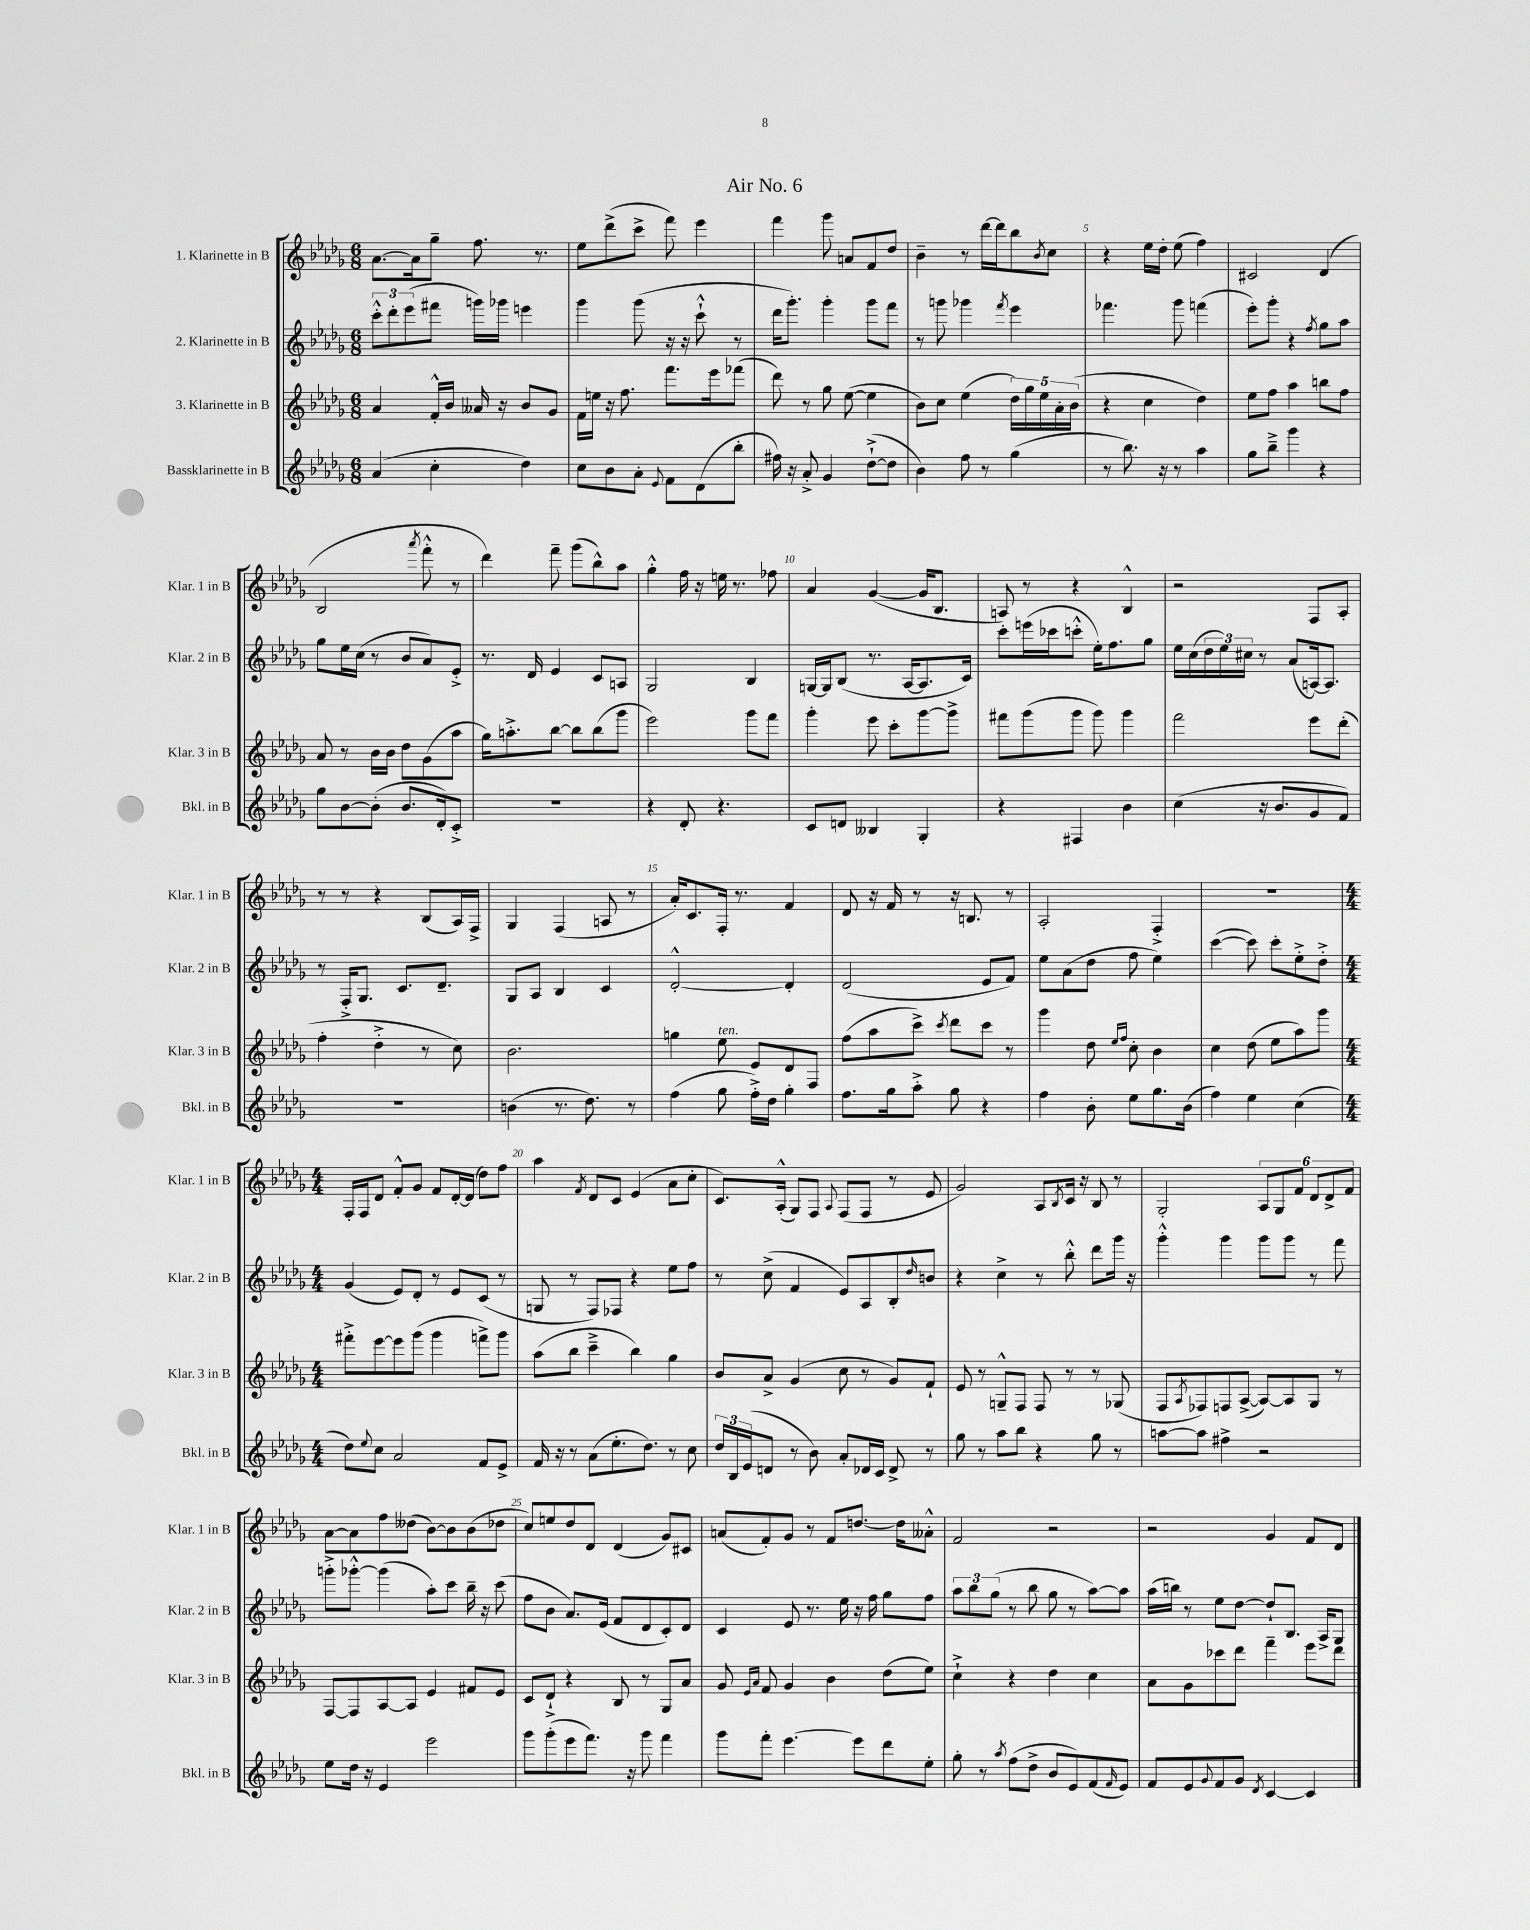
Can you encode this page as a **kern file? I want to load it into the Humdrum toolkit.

**kern	**kern	**kern	**kern
*part4	*part3	*part2	*part1
*staff4	*staff3	*staff2	*staff1
*I"Bassklarinette in B	*I"3. Klarinette in B	*I"2. Klarinette in B	*I"1. Klarinette in B
*I'Bkl. in B	*I'Klar. 3 in B	*I'Klar. 2 in B	*I'Klar. 1 in B
*clefG2	*clefG2	*clefG2	*clefG2
*k[b-e-a-d-g-]	*k[b-e-a-d-g-]	*k[b-e-a-d-g-]	*k[b-e-a-d-g-]
*M6/8	*M6/8	*M6/8	*M6/8
=1	=1	=1	=1
(4a-/	4a-/	12ccc'^^\L	[8.a-\L
.	.	12ddd-'\	.
.	.	(12eee-\	.
.	.	.	16a-\k]
4cc'\	16f'^^/LL	8fff#X\J	8gg-~\J
.	16b-/JJ	.	.
.	16a--X/	16gggn\LL)	8.ff\
.	16r	16ggg-X\JJ	.
4dd-\)	8b-/L	4eeen\	.
.	.	.	8.r
.	8g-/J	.	.
=2	=2	=2	=2
8cc\L	16f\LL	4ggg-\	8ee-\L
.	16een\JJ	.	.
8b-\	16r	.	(8ddd-^\
.	8.ff\	.	.
8a-'\J	.	(8ggg-\	8ccc^\J
8qqe-/	.	.	.
8f\L	8.fff\L	16r	8fff\)
.	.	16r	.
(8d-\	.	8ccc`^^\	4eee-\
.	16eee-\k	.	.
8bb-'\J	(8fff-X\J	8r	.
=3	=3	=3	=3
16ff#X\)	8ddd-\)	16ddd-\KL	4fff\
16r	.	8.ggg-'\J)	.
8a-'^/	8r	.	.
4g-/	8gg-\	4ggg-'\	8ggg-\
.	([8ee-\	.	8an/L
([8dd-`^\L	4ee-\]	8ggg-\L	8f/
8dd-\J]	.	8fff\J	8dd-/J
=4	=4	=4	=4
4b-\)	8b-\L)	8r	4b-~\
.	8cc\J	8gggn\	.
8ff\	(4ee-\	4ggg-X\	8r
8r	.	.	[16ddd-\LL
.	.	.	16ddd-\J]
.	.	8qfff/	.
(4gg-\	20dd-\LL)	4eee-\	8bb-\
.	20gg-\	.	.
.	20ee-\	.	.
.	.	.	8qb-/
.	.	.	8cc\J
.	20a-'\	.	.
.	(20b-\JJ	.	.
=5	=5	=5	=5
8r	4r	4.fff-X\	4r
8.bb-\)	.	.	.
.	4cc\	.	16ee-\LL
16r	.	.	16dd-'\JJ
8r	.	8ggg-\	(8ee-\
4aa-\	4dd-\)	(4fffn\	4ff\)
=6	=6	=6	=6
8gg-\L	8ee-\L	8eee-'\L)	2c#X/
8bb-~^\J	8ff\J	8ggg-'\J	.
4ggg-\	4aa-\	4r	.
.	.	8qff/	.
4r	8bbn\L	8gg-\L	(4d-/
.	8ff\J	8aa-\J	.
!!LO:LB:g=z
=7	=7	=7	=7
8gg-\L	8a-/	8gg-\L	2B-/
[8b-\	8r	16ee-\L	.
.	.	(16cc\JJ	.
(8b-'\J]	16b-\LL	8r	.
.	16b-\JJ	.	.
8.b-/L	8dd-\L	8b-/L	.
.	.	.	8qaaa-/
.	(8g-\	8a-/)	8fff'^^\
16d-'/k)	.	.	.
8c'^/J	8aa-\J	8e-'^/J	8r
=8	=8	=8	=8
2.r	16gg-\KL)	8.r	4ddd-\)
.	8.aan'^\	.	.
.	.	16d-/	.
.	[8bb-\J	4e-/	8fff~\
.	8bb-\L]	.	(8ggg-\L
.	(8bb-\	8c/L	8bb-^^\)
.	8ggg-\J	8An/J	8aa-\J
=9	=9	=9	=9
4r	2eee-\)	2G-/	4gg-'^^\
8d-'/	.	.	16ff\
.	.	.	16r
4.r	.	.	16een\
.	.	.	8.r
.	8ggg-\L	4B-/	.
.	8fff\J	.	8ff-X\
=10	=10	=10	=10
8c/L	4ggg-'\	[16Gn/LL	4a-/
.	.	16G/J]	.
8dn/J	.	(8B-/J	.
4B--X/	8eee-\	8.r	([4g-/
.	8ccc'\L	.	.
.	.	[16A-/KL	.
4G-'/	[8ggg-\	8.A-/]	16g-/KL]
.	.	.	8.B-/J
.	8ggg-^\J]	.	.
.	.	16c/Jk)	.
=11	=11	=11	=11
4r	8fff#X\L	8ccc'\L	8An/)
.	(8ggg-\	(16eeen\L	8r
.	.	16ccc-X\J	.
4F#X/	8ggg-\J	8cccn'^^\J	4r
.	8ggg-\)	16ee-'\KL)	.
.	.	8.ff\	.
4b-\	4ggg-\	.	4B-^^/
.	.	8gg-\J	.
=12	=12	=12	=12
(4cc\	2fff\	16ee-\LL	2r
.	.	(16cc\	.
.	.	24dd-\	.
.	.	24ee-\)	.
.	.	24cc#X\JJ	.
16r	.	8r	.
8.b-/L	.	.	.
.	.	(8a-/L	.
8g-/	8eee-\L	[16An/k)	8F/L
.	.	8.A/J]	.
8f/J)	(8ddd-'\J	.	8A-'/J
!!LO:LB:g=z
=13	=13	=13	=13
2.r	4ff'\	8r	8r
.	.	16F'^/KL	8r
.	.	8.G-/J	.
.	4dd-'^\	.	4r
.	.	8.c/L	.
.	8r	.	(8B-/L
.	.	8.d-~/J	.
.	8cc\)	.	16A-/L)
.	.	.	16F^/JJ
=14	=14	=14	=14
(4bn\	2.b-\	8G-/L	4G-/
.	.	8A-/J	.
8.r	.	4B-/	(4F/
8.dd-\)	.	.	.
.	.	4c/	8An/
8r	.	.	8r
=15	=15	=15	=15
(4ff\	4ggn\	[2d-'^^/	16a-'/KL)
.	.	.	8.c/
!	!LO:TX:a:i:t=ten.	!	!
8gg-\	8ee-\	.	16F'/Jk
.	.	.	8.r
16ff'^\LL)	8e-/L	.	.
16dd-\JJ	.	.	.
4gg-'\	8d-/	4d-'/]	4f/
.	8F/J	.	.
=16	=16	=16	=16
8.ff\L	(8ff\L	(2d-/	8d-/
.	8aa-\	.	16r
16gg-\k	.	.	16f/
8aa-'^\J	8ccc^\J)	.	8r
.	8qccc/	.	.
8gg-\	8ddd-\L	.	16r
.	.	.	8.Bn/
4r	8ccc\J	8e-/L	.
.	8r	8f/J)	8r
=17	=17	=17	=17
4ff\	4ggg-\	8ee-\L	2A-'/
.	.	(8a-\	.
8b-'\	8dd-\	8dd-\J	.
.	16qqee-/LL	.	.
.	16qqff/JJ	.	.
8ee-\L	8cc'\	8ff\	.
8.gg-\	4b-\	4ee-\)	4F'^/
(16b-\Jk	.	.	.
=18	=18	=18	=18
4ff\)	4cc\	([4ccc\	2.r
4ee-\	(8dd-\	8ccc\])	.
.	8ee-\L	8ccc'\L	.
(4cc\	8aa-\)	8ee-'^\	.
.	8ggg-\J	8dd-'^\J	.
!!LO:LB:g=z
=19	=19	=19	=19
*M4/4	*M4/4	*M4/4	*M4/4
8dd-\L)	8fff#X'^\L	(4g-/	16F'/LL
.	.	.	16F/J
8qqee-/	.	.	.
8cc\J	[8eee-\	.	8d-/J
2a-/	8eee-\]	8e-/L)	8f'^^/L
.	(8ggg-\J	8d-'/J	8g-/J
.	4ggg-\	8r	8f/L
.	.	8e-/L	[16d-'/L
.	.	.	(16d-/JJ]
8f/L	8fffn^\L)	(8c/J	8dd-\L)
8e-^/J	8ggg-\J	8r	8ff\J
=20	=20	=20	=20
16f/	(8aa-\L	8Gn/	4aa-\
16r	.	.	.
8r	8bb-\J	8r	.
.	.	.	8qf/
(8a-\L	4ccc~^\	8F/L)	8d-/L
8.ee-'\	.	8F-X/J	8c/J
.	4bb-\)	4r	(4e-/
8.dd-\J)	.	.	.
8r	4gg-\	8ee-\L	8a-\L
8cc\	.	8ff\J	8cc'\J
=21	=21	=21	=21
24dd-/LL	8b-/L	8r	8.c/L)
24B-/	.	.	.
(24e-/J	.	.	.
8dn/J	8a-^/J	(8cc^\	.
.	.	.	(16A-'^^/Jk
8r	(4g-/	4f/	8G-/L)
8b-\)	.	.	8F/J
.	.	.	8qqA-/
8a-'/L	8cc\	8e-/L)	(8F/L
16d-X/L	8r	8A-/	8F/J
16c/JJ	.	.	.
8d-^/	8g-/L)	8B-'/	8r
.	.	16qqdd-/	.
8r	8f`/J	8bn/J	8e-/
=22	=22	=22	=22
8gg-\	8e-/	4r	2g-/)
8r	8r	.	.
8aa-\L	8Gn~^^/L	4cc^\	.
8bb-\J	8F/J	.	.
4r	8F/	8r	8A-/L
.	.	.	8qB-/
.	8r	8bb-'^^\	16c/Jk
.	.	.	16r
8gg-\	8r	8ddd-\L	8B-/
8r	(8G-X/	16ggg-\Jk	8r
.	.	16r	.
=23	=23	=23	=23
[8aan\L	8F/L	4ggg-'^^\	2G-'/
.	8qA-/	.	.
8aa\J]	8F-X/)	.	.
4ff#X^\	8Fn/	4ggg-\	.
.	([8A-^/J	.	.
2r	8A-/L_)	8ggg-\L	12A-/L
.	.	.	12G-/
.	8A-/]	8ggg-\J	.
.	.	.	12f/J
.	8G-/J	8r	12d-/L
.	.	.	12d-^/
.	8r	8fff\	.
.	.	.	12f/J
!!LO:LB:g=z
=24	=24	=24	=24
8ee-\L	[8F/L	8gggn'^\L	[8a-\L
16dd-\Jk	8F/]	[8ggg-X'^^\J	8a-\]
16r	.	.	.
4e-/	[8A-/	(4ggg-\]	8ff\
.	8A-/J]	.	(8dd--X\J
2eee-\	4e-/	8aa-'\L)	[8b-\L)
.	.	8ccc\J	8b-\]
.	8f#X/L	16bb-~\	(8b-\
.	.	16r	.
.	8e-/J	(8ccc\	8dd-X\J
=25	=25	=25	=25
8ggg-\L	8c/L	8ff\L	8cc/L)
(8ggg-'\	8d-`^/J	8b-\J	8een/
8eee-\	4r	8.a-/L)	8dd-/
8.fff\J)	.	.	8d-/J
.	.	(16e-/Jk	.
.	8B-/	8f/L	(4d-/
16r	.	.	.
8ggg-\	8r	8d-/	.
4fff\	8G-/L	8c'/)	8g-/L)
.	8a-/J	8d-/J	8c#X/J
=26	=26	=26	=26
8ggg-\L	8g-/	4c/	(8an/L
.	16qqe-/LL	.	.
.	16qqa-/JJ	.	.
8fff'\J	8f/	.	8f'/)
[4.eee-\	4g-/	8e-/	8g-/J
.	.	8.r	8r
.	4b-\	.	8f/L
.	.	16ee-\	.
8eee-\L]	.	16r	[8.ddn/J
.	.	16ff\	.
8ddd-\	(8dd-\L	8gg-\L	.
.	.	.	16dd\KL]
8ee-'\J	8ee-\J)	8ff\J	8a--X'^^\J
=27	=27	=27	=27
8gg-'\	4cc`^\	12aa-\L	2f/
.	.	12bb-\	.
8r	.	.	.
.	.	(12gg-\J	.
8qaa-/	.	.	.
(8ff\L	4r	8r	.
8dd-^\J	.	8bb-\	.
8b-/L	4dd-\	8gg-\	2r
8e-/)	.	8r	.
(8f/	4cc\	[8aa-\L)	.
16qqf/	.	.	.
8e-/J)	.	8aa-\J]	.
=28	=28	=28	=28
8f/L	8a-\L	(16aa-\LL	2r
.	.	16bbn\JJ)	.
8e-/	8g-\	8r	.
8qqg-/	.	.	.
8f/	8ccc-X\	8ee-\L	.
8g-/J	8ddd-\J	[8dd-\J	.
8qd-/	.	.	.
[4c/	4fff~\	8dd-`/L]	4g-/
.	.	8.B-/J	.
4c/]	8eee-\L	.	8f/L
.	.	16A-^/KL	.
.	8ddd-\J	8G-/J	8d-/J
==	==	==	==
*-	*-	*-	*-
